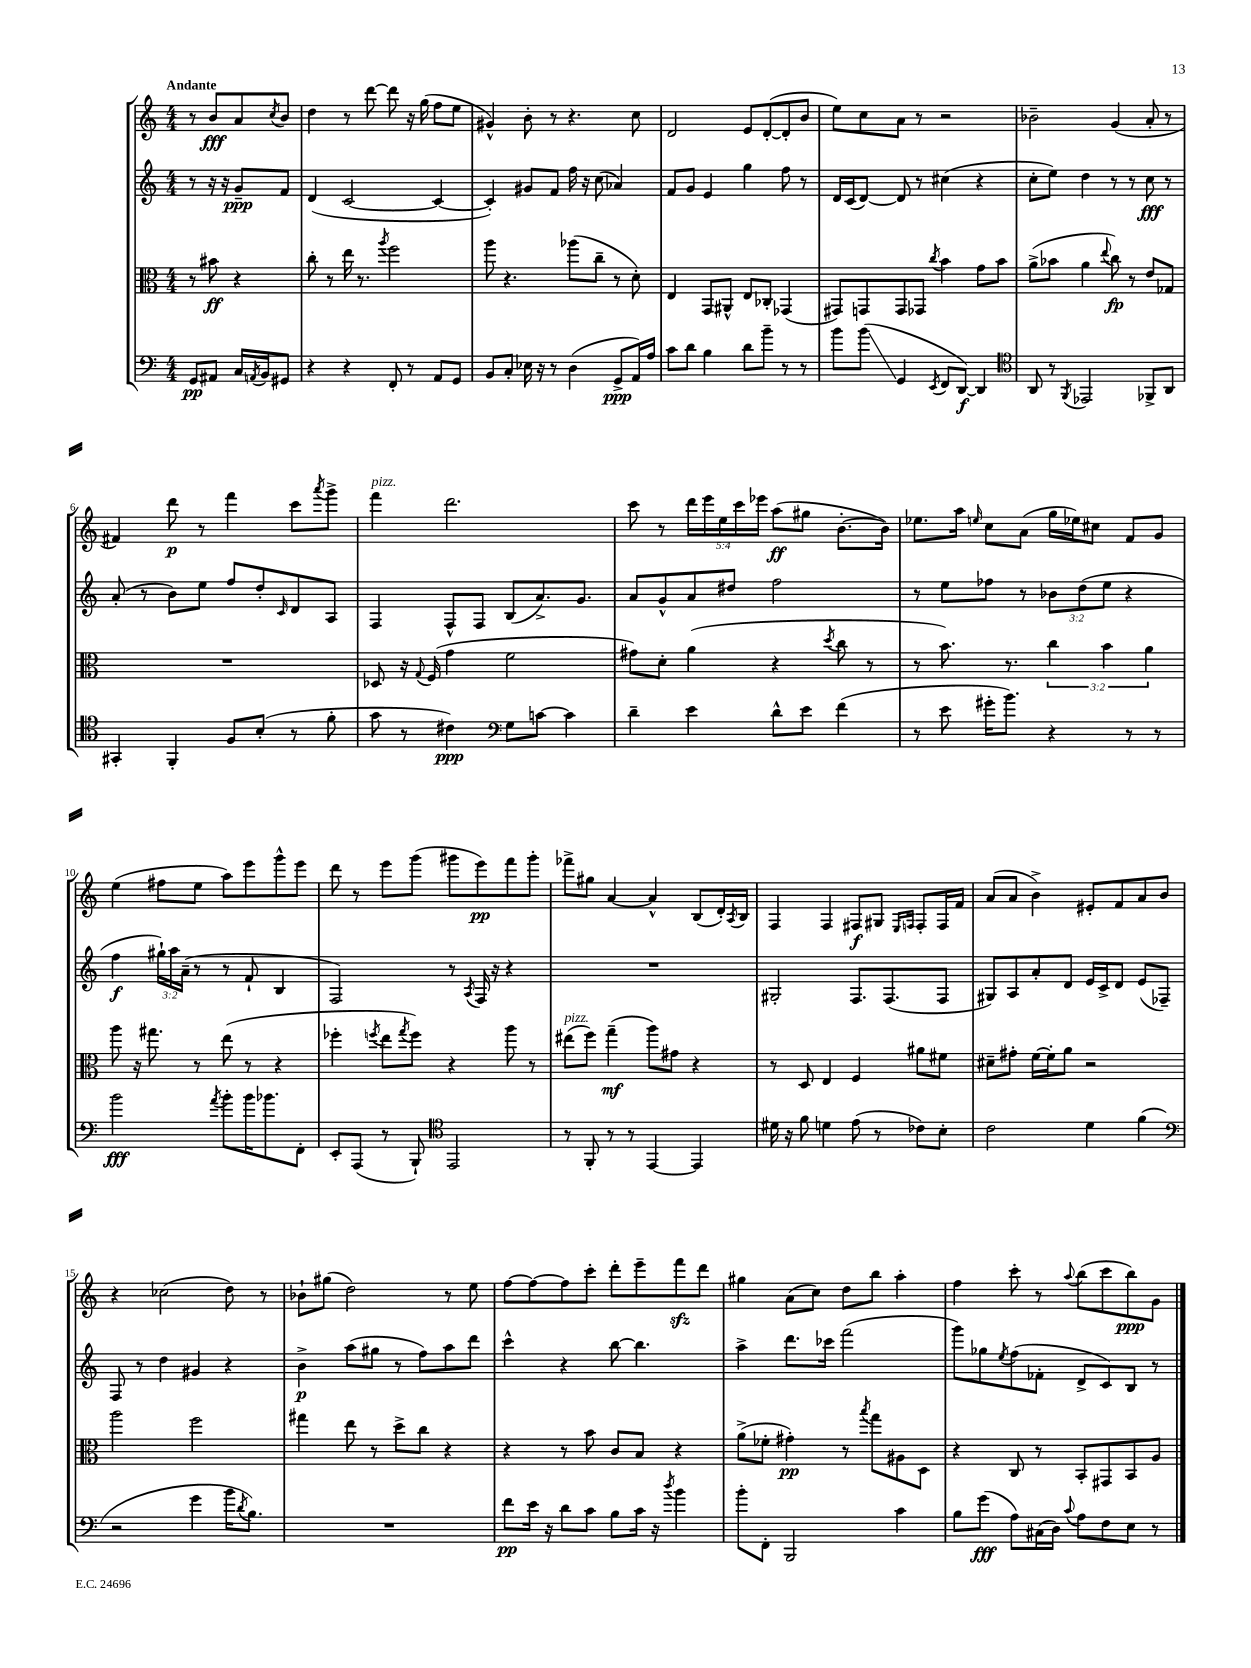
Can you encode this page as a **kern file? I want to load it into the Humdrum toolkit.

**kern	**kern	**kern	**kern
*staff4	*staff3	*staff2	*staff1
*clefF4	*clefC3	*clefG2	*clefG2
*k[]	*k[]	*k[]	*k[]
*M4/4	*M4/4	*M4/4	*M4/4
8GG/L	8r	8r	8r
8AA#/J	8b#\	16r	8b/L
.	.	16r	.
16C/LL	4r	8g~/L	8a/
8qAA/	.	.	.
16BB/J	.	.	.
.	.	.	8qcc/
8GG#/J	.	8f/J	8b/J
=	=	=	=
4r	8cc'\	(4d/	4dd\
.	8r	.	.
4r	16ee\	[2c/	8r
.	8.r	.	.
.	.	.	[8ddd\
.	8qaa/	.	.
8FF'/	2ff\	.	8ddd\]
8r	.	.	16r
.	.	.	(16gg\
8AA/L	.	4c/_	8ff\L
8GG/J	.	.	8ee\J
=	=	=	=
8BB/L	8aa\	4c'/])	4g#^^/)
8C'/J	4.r	.	.
16E-\	.	8g#/L	8b'\
16r	.	.	.
8r	.	8f/J	8r
(4D\	(8aa-\L	16ff\	4.r
.	.	16r	.
.	8cc~\J	(8cc\	.
8GG^/L	8r	4a-/)	.
16AA/L)	8d'\)	.	8cc\
16A/JJ	.	.	.
=	=	=	=
8c\L	4E/	8f/L	2d/
8d\J	.	8g/J	.
4B\	8GG/L	4e/	.
.	8AA#^^/J	.	.
8d\L	8E/L	4gg\	8e/L
8b~\J	8C-'/J	.	([8d'/
8r	(4GG-/	8ff\	8d'/]
8r	.	8r	8b/J
=	=	=	=
8b\L	8GG#/L)	16d/LL	8ee\L)
.	.	(16c/J	.
(8b\J	8GG/	[8d/J)	8cc\
4GG/	8GG/	8d/]	8a\J
.	8GG-/J	8r	8r
8qEE/	8qcc/	.	.
8FF/L	4b\	(4cc#\	2r
[8DD/J)	.	.	.
4DD/]	8g\L	4r	.
.	8b\J	.	.
=	=	=	=
*clefC4	*	*	*
8AA/	(8a^\L	8cc'\L	2b-~\
8r	8b-\J	8ee\J)	.
8qFF/	.	.	.
2EE-/	4a\	4dd\	.
.	8qqee/	.	.
.	8cc\)	8r	(4g/
.	8r	8r	.
8FF-^/L	8e/L	8cc\	8a'/
8AA/J	8G-/J	8r	8r
=	=	=	=
4GG#'/	1r	(8a'/	4f#/)
.	.	8r	.
4FF'/	.	8b\L)	8ddd\
.	.	8ee\J	8r
8F/L	.	8ff/L	4fff\
(8B'/J	.	8dd'/	.
.	.	16qqc/	.
8r	.	8d/	8ccc\L
.	.	.	8qaaa/
8f'\	.	8A/J	8ggg^\J
=	=	=	=
8g\	8D-/	4F/	4fff\
8r	16r	.	.
.	8qqG/	.	.
.	(16F/	.	.
4c#\)	4g\	8F^^/L	2.ddd\
.	.	8F/J	.
*clefF4	*	*	*
8G\L	2f\	(8B/L	.
[8c\J	.	8.a^/)	.
4c\]	.	.	.
.	.	8.g/J	.
=	=	=	=
4d~\	8g#\L)	8a/L	8ccc\
.	8d'\J	8g^^/	8r
4e\	(4a\	8a/	20ddd\LL
.	.	.	20eee\
.	.	.	20ee\
.	.	8dd#/J	.
.	.	.	20ccc\
.	.	.	20eee-\JJ
8d^^\L	4r	2ff\	(8aa\L
8e\J	.	.	8gg#\J
.	8qdd/	.	.
(4f\	8cc\	.	[8.b'\L
.	8r	.	.
.	.	.	16b\]Jk)
=	=	=	=
8r	8r	8r	8.ee-\L
8e\	8.b\)	8ee\L	.
.	.	.	16aa\Jk
.	.	.	16qqee/
16g#'\LK	.	8ff-\J	8cc\L
8.b\J)	8.r	.	.
.	.	8r	(8a\J
4r	6cc\	12b-\L	16gg\LL
.	.	.	16ee-\J)
.	.	(12dd\	.
.	.	.	8cc#\J
.	6b\	12ee\J	.
8r	.	4r	8f/L
.	6a\	.	.
8r	.	.	8g/J
=	=	=	=
2b\	8aa\	4ff\	(4ee\
.	16r	.	.
.	8.gg#\	.	.
.	.	24gg#`\LL)	8ff#\L
.	.	24aa\	.
.	.	(24a~\JJ	.
.	8r	8r	8ee\J
8qa/	.	.	.
8b'\L	(8ee\	8r	8aa\L)
16b\K	8r	8f`/	8eee\
8.b-\	.	.	.
.	4r	4B/	8ggg^^\
8FF'\J	.	.	8eee\J
=	=	=	=
8EE'/L	4ff-'\	2F/)	8ddd\
(8AAA/J	.	.	8r
.	8qff/	.	.
8r	8ee\L	.	8eee\L
.	8qgg/	.	.
8BBB`/)	8ff\J)	.	(8ggg\J
*clefC4	*	*	*
2EE/	4r	8r	8ggg#\L
.	.	8qA/	.
.	.	16F/	8eee\)
.	.	16r	.
.	8aa\	4r	8fff\
.	8r	.	8ggg#'\J
=	=	=	=
8r	(8ee#\L	1r	8fff-^\L
8FF'/	8ff\J)	.	8gg#\J
8r	(4gg~\	.	[4a/
8r	.	.	.
[4EE/	8aa\L)	.	4a^^/]
.	8g#\J	.	.
4EE/]	4r	.	(8B/L
.	.	.	16d'/L)
.	.	.	8qA/
.	.	.	16B/JJ
=	=	=	=
16d#\	8r	2G#'/	4F/
16r	.	.	.
8f\	8D/	.	.
4d\	4E/	.	4F/
(8e\	4F/	8.F/L	8F#/L
8r	.	.	8G#/J
.	.	(8.F/	.
.	.	.	16qqE/LL
.	.	.	16qqF/JJ
8c-\L)	8a#\L	.	8F'/L
8B'\J	8f#\J	8F/J	16F/L
.	.	.	16f/JJ
=	=	=	=
2c\	8d#~\L	8G#/L)	(8a/L
.	8g#'\J	8A/	8a/J
.	[16f\LL	8a'/	4b^\)
.	16f'\]J	.	.
.	8a\J	8d/J	.
4d\	2r	16e/LL	8e#'/L
.	.	16c^/J	.
.	.	8d/J	8f/
(4f\	.	(8e/L	8a/
.	.	8F-~/J)	8b/J
=	=	=	=
*clefF4	*	*	*
2r	2aa\	8F/	4r
.	.	8r	.
.	.	4dd\	(2cc-\
4g\	2ff\	4g#/	.
16b\LK	.	4r	8dd\)
8qd/	.	.	.
8.B\J)	.	.	.
.	.	.	8r
=	=	=	=
1r	4gg#\	4b^\	8b-`\L
.	.	.	(8gg#\J
.	8ee\	(8aa\L	2dd\)
.	8r	8gg#\J	.
.	8dd^\L	8r	.
.	8cc\J	8ff\L)	.
.	4r	8aa\	8r
.	.	8ddd\J	8ee\
=	=	=	=
8f\L	4r	4ccc^^\	[8ff\L
16e\Jk	.	.	8ff\_
16r	.	.	.
8d\L	8r	4r	8ff\]
8c\J	8b\	.	8ccc'\J
8B\L	8c/L	[8bb\	8ddd'\L
16c\Jk	8B/J	4.bb\]	8eee~\
16r	.	.	.
8qdd/	.	.	.
4b\	4r	.	8fff\
.	.	.	8ddd\J
=	=	=	=
8b'\L	(8a^\L	4aa^\	4gg#\
8FF'\J	8f-'\J	.	.
2BBB/	4g#'\)	8.ddd\L	(8a\L
.	.	.	8cc\J)
.	.	16ccc-\Jk	.
.	8r	(2fff\	8dd\L
.	8qbb/	.	.
.	8gg\L	.	8bb\J
4c\	8A#\	.	4aa'\
.	8D\J	.	.
=	=	=	=
8B\L	4r	8ggg\L)	4ff\
(8g\J	.	8gg-\	.
.	.	8qee/	.
8A\L)	8C/	(8ff\	8ccc'\
(16C#\L	8r	8f-'\J	8r
16D\JJ)	.	.	.
8qqc/	.	.	8qqaa/
8A\L	8BB'/L	8d^/L	(8bb\L
8F\	8GG#/	8c/)	8ccc\
8E\J	8BB/	8B/J	8bb\)
8r	8A/J	8r	8g\J
==	==	==	==
*-	*-	*-	*-
